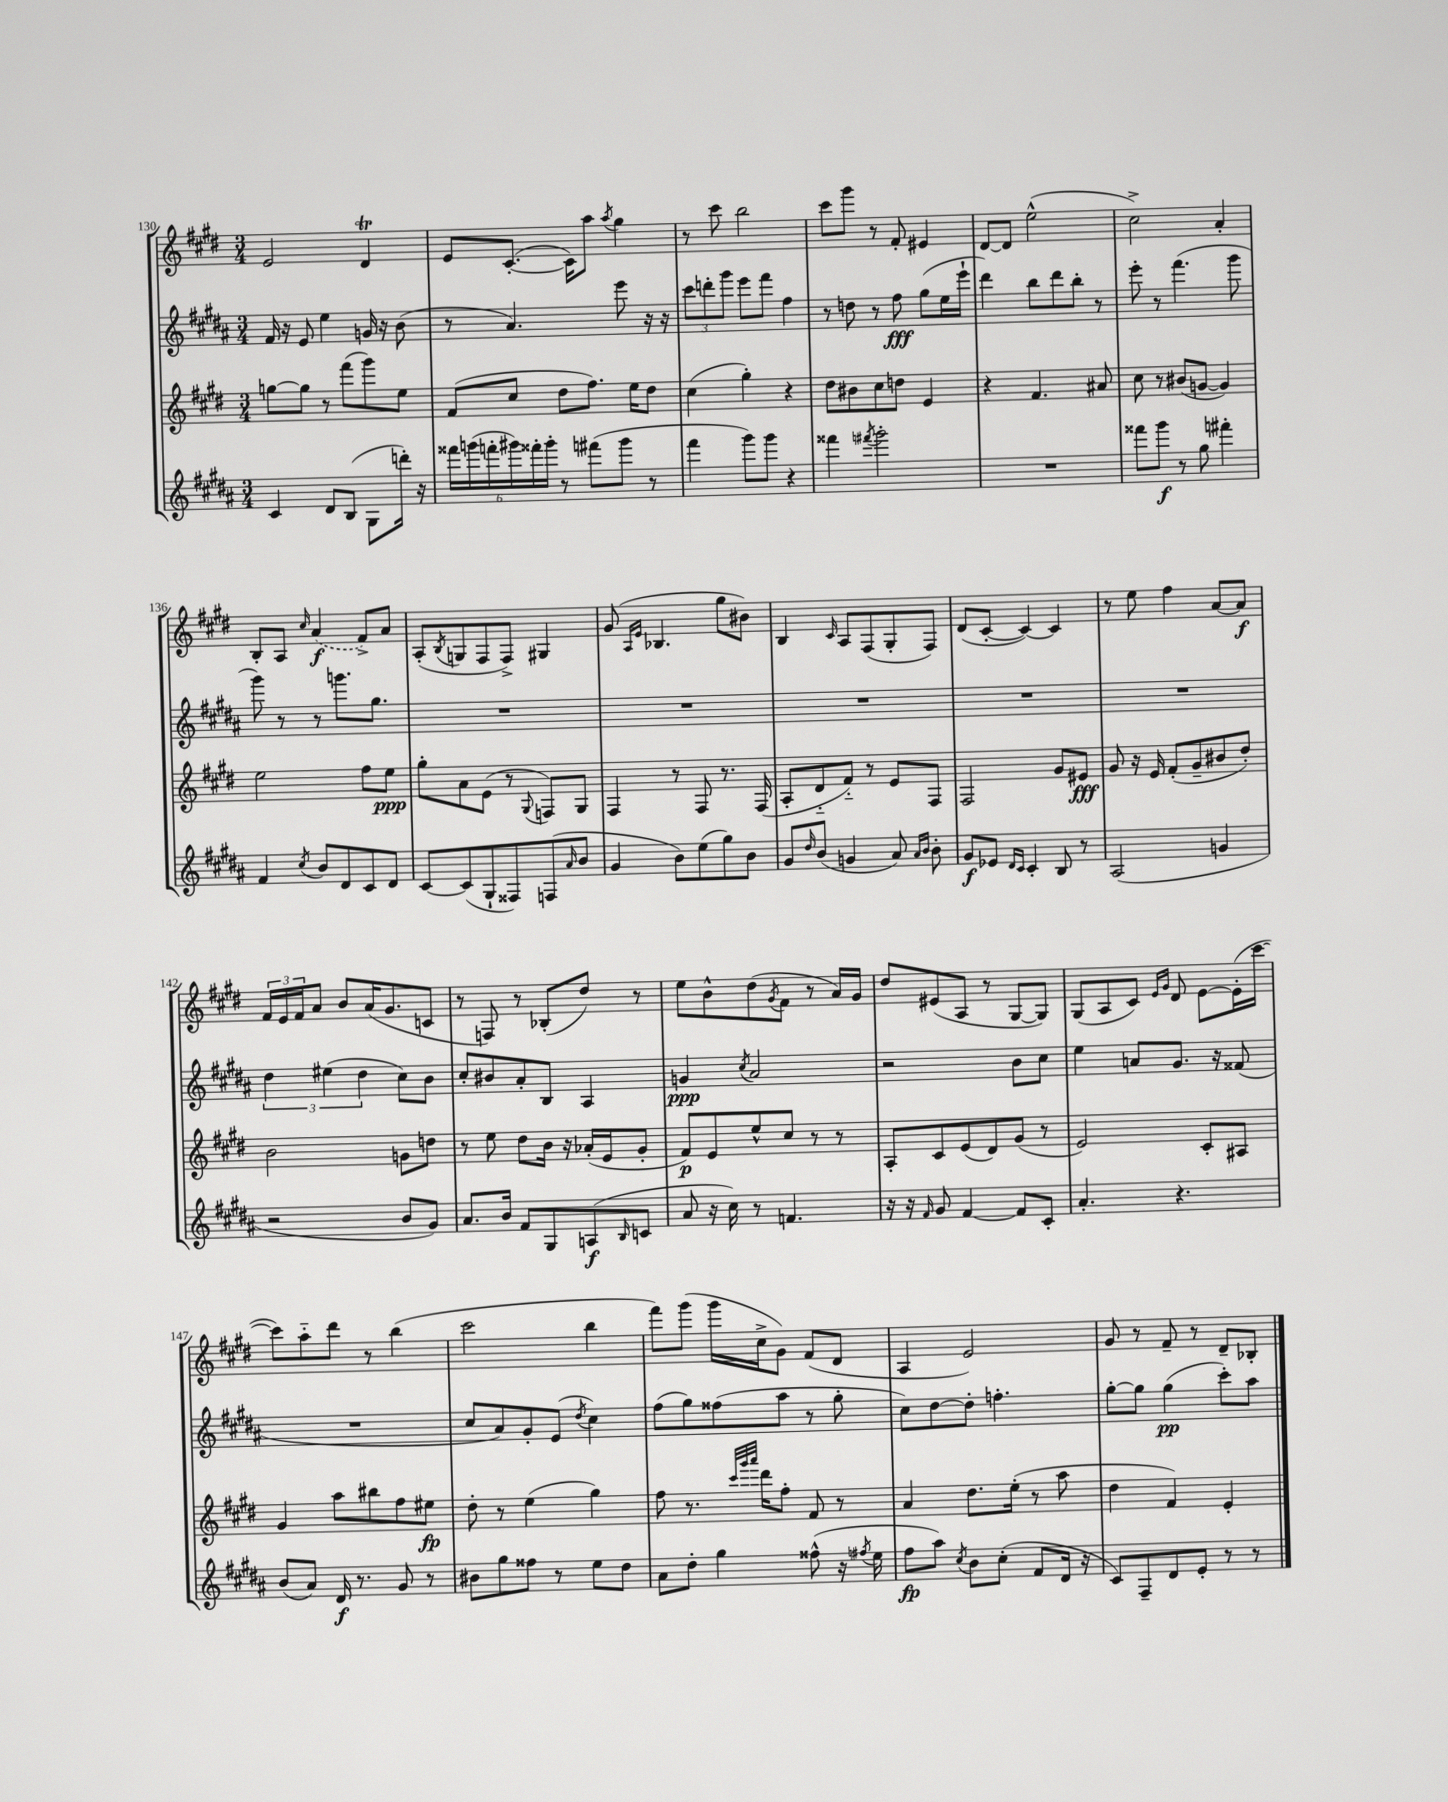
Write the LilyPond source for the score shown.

<<
\new StaffGroup <<
\new Staff = "s0" {
    \clef treble \key e \major \numericTimeSignature \time 3/4
    e'2 dis'4\trill |
    e'8 cis'8.~-.( cis'16) a''8 \acciaccatura { a''8 } gis''4 |
    r8 cis'''8 b''2 |
    cis'''8 gis'''8 r8 fis'8-. eis'4 |
    dis'8~ dis'8 e''2-^( |
    cis''2->) a'4-. |
    b8-. a8 \grace { cis''16 } \once \slurDashed a'4\f( fis'8->) a'8 |
    a8-.( \acciaccatura { b8 } g8 fis8 fis8->) gis4 |
    gis'8( \grace { a16 e'16 } bes4. gis''8 bis'8) |
    b4 \grace { cis'16 } a8 fis8( gis8-. fis8) |
    dis'8( cis'8~-. cis'4~) cis'4 |
    r8 e''8 fis''4 a'8~ a'8\f |
    \tuplet 3/2 { fis'16 e'16 fis'16 } a'8 b'8 a'16( gis'8. c'8 |
    r8 f8) r8 bes8-.( dis''8) r8 |
    e''8 b'8-^ dis''8( \acciaccatura { gis'8 } fis'8 r8 a'16) gis'16 |
    dis''8 eis'8( a8 r8 gis8~ gis8) |
    gis8( a8 cis'8) \grace { e'16 gis'16 } dis'8 e'8~ e'16-.( cis'''16~ |
    cis'''8) a''8-_ dis'''8 r8 b''4( |
    cis'''2 b''4 |
    fis'''8) gis'''8( gis'''16 cis''16-> gis'8) fis'8( dis'8 |
    a4 e'2) |
    gis'8 r8 fis'8-- r8 dis'8-- bes8-. \bar "|." |
}
\new Staff = "s1" {
    \clef treble \key b \major \numericTimeSignature \time 3/4
    fis'16 r16 e'8 e''4 g'16 r16 b'8( |
    r8 ais'4.) e'''8 r16 r16 |
    \tuplet 3/2 { cis'''8 d'''8-. gis'''8 } e'''8 fis'''8 fis''4 |
    r8 d''8 r8 fis''8\fff gis''8( e''16 e'''16-! |
    dis'''4) b''8 dis'''8 b''8-. r8 |
    e'''8-. r8 fis'''4.( gis'''8 |
    gis'''8) r8 r8 g'''8. gis''8. |
    R2. |
    R2. |
    R2. |
    R2. |
    R2. |
    \tuplet 3/2 { dis''4 eis''4( dis''4 } cis''8) b'8 |
    cis''8-. bis'8 ais'8-. b8 ais4 |
    g'4\ppp \acciaccatura { cis''8 } ais'2 |
    r2 b'8 cis''8 |
    e''4 a'8 gis'8. r16 fisis'8( |
    R2. |
    cis''8 ais'8) gis'8-. e'8( \acciaccatura { dis''8 } cis''4) |
    fis''8( gis''8) fisis''8( ais''8 r8 gis''8-. |
    cis''8) dis''8~ dis''8-. f''4.-. |
    gis''8~-. gis''8 gis''4\pp( cis'''8-.) ais''8 \bar "|." |
}
\new Staff = "s2" {
    \clef treble \key e \major \numericTimeSignature \time 3/4
    g''8~ g''8 r8 fis'''8( gis'''8) e''8 |
    fis'8( cis''8 dis''8 fis''8.) e''16 dis''8 |
    cis''4( gis''4-.) r4 |
    dis''8 bis'8 cis''8 d''8 e'4 |
    r4 fis'4. ais'8 |
    cis''8 r8 bis'8( g'8~ g'4) |
    e''2 fis''8 e''8\ppp |
    gis''8-. a'8 e'8( r8 \appoggiatura { gis8 } f8) gis8 |
    fis4 r8 fis8 r8. fis16( |
    a8-. dis'8-_ fis'8-_) r8 e'8 fis8 |
    fis2 gis'8 eis'8\fff |
    gis'8 r16 e'16 fis'8-.( gis'8-- bis'8 dis''8-.) |
    b'2 g'8 d''8 |
    r8 e''8 dis''8 b'16 r16 aes'16-.( e'16 gis'8-. |
    fis'8\p) e'8 e''8-^ cis''8 r8 r8 |
    a8-. cis'8 e'8( dis'8) gis'8( r8 |
    e'2) cis'8-. ais8 |
    gis'4 a''8 bis''8 fis''8 eis''8\fp |
    dis''8-. r8 e''4( gis''4) |
    fis''8 r8. \grace { cis'''32 gis'''32 a'''32 } dis'''16 fis''8-. fis'8 r8 |
    a'4 dis''8. e''16-.( r8 a''8 |
    dis''4 fis'4) e'4-. \bar "|." |
}
\new Staff = "s3" {
    \clef treble \key b \major \numericTimeSignature \time 3/4
    cis'4 dis'8 b8( gis8 d'''16-.) r16 |
    \tuplet 6/4 { fisis'''16 g'''16( f'''16-. gis'''16) fisis'''16-. gis'''16-. } r8 fis'''8( gis'''8 r8 |
    fis'''4 gis'''8) gis'''8 r4 |
    fisis'''4 \acciaccatura { fis'''8 } gis'''2-. |
    R2. |
    fisis'''8 gis'''8\f r8 gis''8 fis'''4-. |
    fis'4 \acciaccatura { cis''8 } b'8 dis'8 cis'8 dis'8 |
    cis'8~ cis'8( gis8-! fisis8) f8( \grace { ais'16 } b'8 |
    gis'4 b'8) e''8( gis''8) b'8 |
    gis'8 \grace { dis''16 } b'8( g'4 ais'8) \grace { ais'16 b'16 } b'8-. |
    gis'8\f ees'8 \grace { dis'16 cis'16 } cis'4-. b8 r8 |
    ais2( g'4 |
    r2 b'8 gis'8) |
    ais'8. b'16 fis'8 gis8 a8\f( \grace { b16 } c'8 |
    ais'8 r16 cis''16) r8 f'4. |
    r16 r16 \grace { fis'16 } gis'8 fis'4~ fis'8 cis'8-. |
    ais'4.-. r4. |
    b'8( ais'8) dis'16\f r8. gis'8 r8 |
    bis'8 gis''8 fisis''8 r8 e''8 dis''8 |
    ais'8 dis''8-. gis''4 fisis''8-^( r16 \acciaccatura { fis''8 } e''16 |
    fis''8\fp ais''8) \acciaccatura { cis''8 } b'8 cis''8-.( fis'8 dis'16 r16 |
    cis'8) fis8-- dis'8 e'8-. r8 r8 \bar "|." |
}
>>
>>
\layout { \context { \Score currentBarNumber = #130 } }
